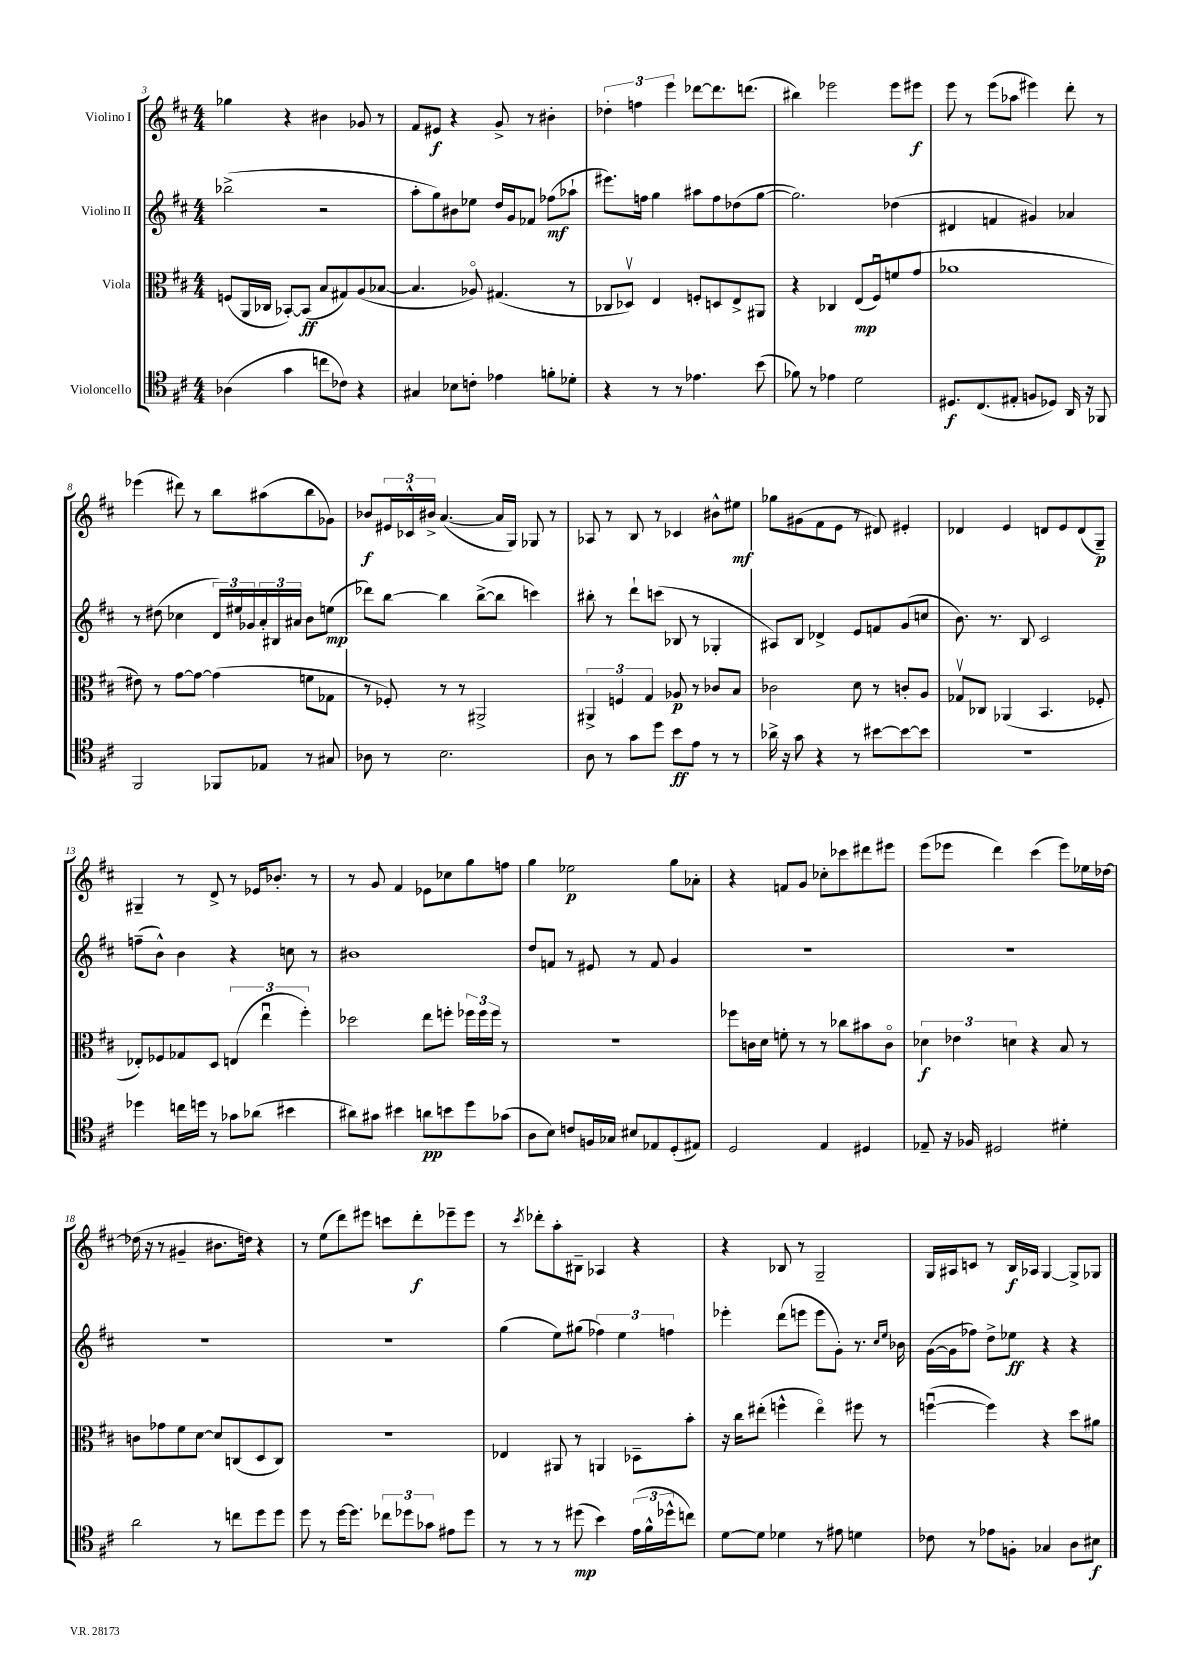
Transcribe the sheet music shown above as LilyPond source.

<<
\new StaffGroup <<
\new Staff = "s0" \with { instrumentName = "Violino I" } {
    \clef treble \key d \major \numericTimeSignature \time 4/4
    ges''4 r4 bis'4 ges'8 r8 |
    fis'8 eis'8\f r4 g'8-> r8 bis'4-. |
    \tuplet 3/2 { des''4-. f''4 e'''4 } des'''8~ des'''8. d'''8.( |
    bis''4) ees'''2 ees'''8 eis'''8\f |
    e'''8 r8 e'''8( aes''8 eis'''4) d'''8-. r8 |
    ees'''4( dis'''8) r8 b''8 ais''8( b''8 ges'8) |
    bes'8\f \tuplet 3/2 { eis'16 ces'16-^ bis'16-> } a'4.~( a'16 g16) ges8 r8 |
    aes8 r8 b8 r8 ces'4 bis'8-^ eis''8\mf |
    ges''8 gis'8( fis'8 e'8 r8 dis'8) eis'4-. |
    des'4 e'4 d'8 e'8 d'8( g8--\p) |
    gis4-- r8 d'8-> r8 ees'16 bes'8.-. r8 |
    r8 g'8 fis'4 ees'8 ces''8 g''8 f''8 |
    g''4 ees''2\p g''8 aes'8-. |
    r4 f'8 g'8 ces''8-. ces'''8 dis'''8 eis'''8 |
    e'''8( ees'''8 d'''4) cis'''4( ees'''8) ees''16 des''16~ |
    des''16( r16 r8 gis'4-- bis'8. d''16) r4 |
    r8 e''8( d'''8) eis'''8 c'''8 d'''8-.\f ees'''8-- ees'''8 |
    r8 \acciaccatura { cis'''8 } des'''8-. a''8-. bis8-- aes4 r4 |
    r4 bes8 r8 g2-- |
    g16 ais16 c'8 r8 b16\f aes16 g4~ g8-> ges8 \bar "|." |
}
\new Staff = "s1" \with { instrumentName = "Violino II" } {
    \clef treble \key d \major \numericTimeSignature \time 4/4
    bes''2->( r2 |
    a''8-. g''8) bis'8 ees''8 d''16 g'16 fes'8 fes''8\mf( aes''8-! |
    eis'''8.) f''16 g''4 ais''8 f''8 des''8( g''8~ |
    g''2.) des''4( |
    dis'4 f'4 gis'4) aes'4 |
    r8 dis''8( ces''4 \tuplet 3/2 { d'16) eis''16 ges'16 } \tuplet 3/2 { a'16-. bis16 ais'16 } b'8 e''8\mp( |
    des'''8) b''8~ b''4 b''8~->( b''8 c'''4) |
    bis''8-. r8 d'''8-! c'''8( bes8 r8 ges4-. |
    ais8) b8 des'4-> e'8 f'8 g'8( c''8 |
    b'8.) r8. b8 cis'2 |
    f''8--( b'8-^) b'4 r4 c''8 r8 |
    bis'1 |
    d''8 f'8 r8 eis'8 r8 f'8 g'4 |
    R1 |
    R1 |
    R1 |
    R1 |
    g''4( e''8) gis''8( \tuplet 3/2 { fes''4) e''4 f''4 } |
    ees'''4-. d'''8( e'''8 e'''8 g'8-.) r8. \grace { cis''16 e''16 } bes'16 |
    g'16~( g'16 fes''8) d''8-> ees''8\ff r4 r4 \bar "|." |
}
\new Staff = "s2" \with { instrumentName = "Viola" } {
    \clef alto \key d \major \numericTimeSignature \time 4/4
    f8( a,16 ces16 bes,8~-.) bes,8\ff( b8 gis8) a8( bes8~ |
    bes4. aes8\flageolet) gis4.( r8 |
    ces8 des8\upbow) e4 f8-. d8 e8-> ais,8 |
    r4 ces4 e8\mp( fis8\downbow) f'8( g'8 |
    aes'1 |
    eis'8) r8 g'8~ g'8~ g'4( f'8 ges8 |
    r8 fes8-.) r8 r8 ais,2-> |
    \tuplet 3/2 { ais,4-> f4 g4 } aes8\p r8 ces'8 b8 |
    ces'2 d'8 r8 c'8-. a8 |
    ges8\upbow ces8 aes,4( b,4. fes8-. |
    ees8-.) fes8 ges8 d8 \tuplet 3/2 { e4( e''4\downbow fis''4-.) } |
    des''2 e''8 f''8-. \tuplet 3/2 { fes''16 fes''16 fes''16 } r8 |
    r1 |
    fes''8 c'16 d'16 f'8-. r8 r8 ces''8 bis'8 c'8\flageolet |
    \tuplet 3/2 { des'4\f ees'4 d'4 } r4 b8 r8 |
    c'8 ges'8 fis'8 d'8~ d'8 c8( d8 c8) |
    R1 |
    ees4 ais,8 r8 a,4 des8-- b'8-. |
    r16 cis''16 eis''8-.( f''4-^ eis''4\flageolet) fis''8 r8 |
    f''4~\downbow( f''4) r4 d''8 ais'8 \bar "|." |
}
\new Staff = "s3" \with { instrumentName = "Violoncello" } {
    \clef tenor \key d \major \numericTimeSignature \time 4/4
    aes4( g'4 c''8 ces'8) r4 |
    gis4 bes8 c'8-. ees'4 f'8-. des'8-. |
    r4 r8 r8 ees'4. b'8( |
    fes'8) r8 ees'4 d'2 |
    dis8.\f cis8.( eis8-. f8 des8) a,16 r16 fes,8 |
    fis,2 fes,8 ees8 r8 gis8 |
    aes8 r8 b2. |
    a8 r8 g'8 d''8 b'8\ff e'8 r8 r8 |
    aes'16-> r16 g'8 r4 r8 bis'8~ bis'8~ bis'8 |
    r1 |
    des''4 c''16 d''16 r8 ges'8 aes'8( bis'4 |
    ais'8) gis'8 bis'4 a'8\pp b'8 d''8 ges'8( |
    a8 b8) c'8 f16 ges16 bis8 ees8 d8-.( eis8) |
    d2 e4 dis4 |
    ees8-- r16 fes16 dis2 dis'4-. |
    a'2 r8 c''8 d''8 d''8 |
    d''8 r8 d''16~ d''8. \tuplet 3/2 { ces''8 des''8 ges'8 } eis'8 des''8 |
    r8 r8 r8 dis''8\mp( b'4) \tuplet 3/2 { e'16( fis'16-^ des''16-^ } c''8) |
    d'8~ d'8 des'4 r8 eis'8 d'4 |
    ces'8 r8 ees'8 f8-. ges4 a8 bis8\f \bar "|." |
}
>>
>>
\layout { \context { \Score currentBarNumber = #3 } }
